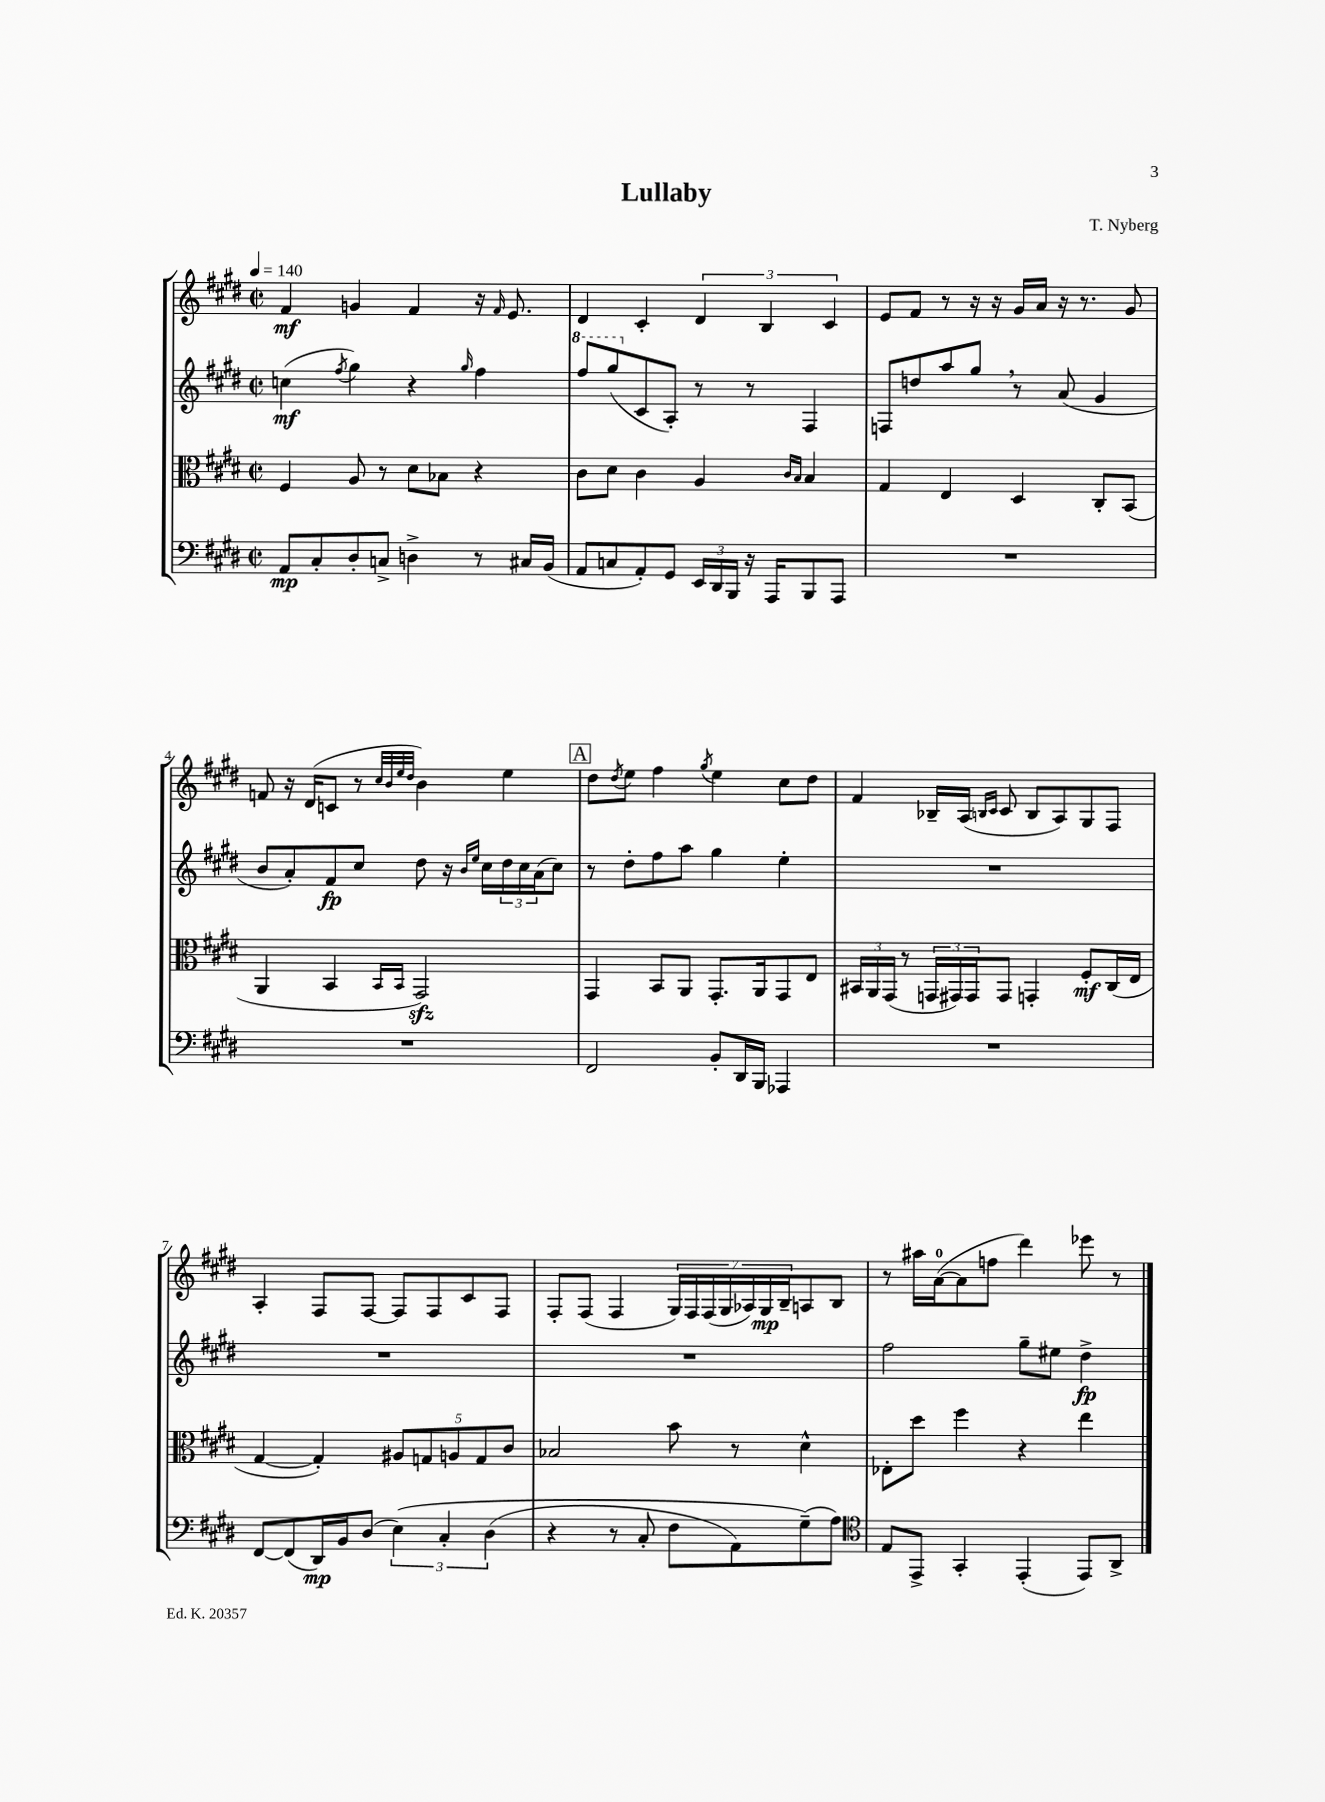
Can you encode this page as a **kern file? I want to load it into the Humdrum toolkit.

**kern	**dynam	**kern	**dynam	**kern	**dynam	**kern	**dynam
*part4	*part4	*part3	*part3	*part2	*part2	*part1	*part1
*staff4	*staff4	*staff3	*staff3	*staff2	*staff2	*staff1	*staff1
*clefF4	*	*clefC3	*	*clefG2	*	*clefG2	*
*k[f#c#g#d#]	*	*k[f#c#g#d#]	*	*k[f#c#g#d#]	*	*k[f#c#g#d#]	*
*M2/2	*	*M2/2	*	*M2/2	*	*M2/2	*
*met(c|)	*	*met(c|)	*	*met(c|)	*	*met(c|)	*
*MM140	*	*MM140	*	*MM140	*	*MM140	*
=1	=1	=1	=1	=1	=1	=1	=1
8AA/L	mp	4F#/	.	(4ccn\	mf	4f#/	mf
8C#'/	.	.	.	.	.	.	.
.	.	.	.	8qff#/	.	.	.
8D#'/	.	8A/	.	4gg#\)	.	4gn/	.
8Cn^/J	.	8r	.	.	.	.	.
4Dn^\	.	8d#\L	.	4r	.	4f#/	.
.	.	8B-X\J	.	.	.	.	.
.	.	.	.	16qqgg#/	.	.	.
8r	.	4r	.	4ff#\	.	16r	.
.	.	.	.	.	.	16qqf#/	.
.	.	.	.	.	.	8.e/	.
16C#X/LL	.	.	.	.	.	.	.
(16BB/JJ	.	.	.	.	.	.	.
=2	=2	=2	=2	=2	=2	=2	=2
*	*	*	*	*8va	*	*	*
8AA/L	.	8c#\L	.	8fff#/L	.	4d#/	.
8Cn/	.	8d#\J	.	(8ggg#/	.	.	.
*	*	*	*	*X8va	*	*	*
8AA'/)	.	4c#\	.	8c#/	.	4c#'/	.
8GG#/J	.	.	.	8A'/J)	.	.	.
24EE/LL	.	4A/	.	8r	.	6d#/	.
24DD#/	.	.	.	.	.	.	.
24BBB/JJ	.	.	.	.	.	.	.
16r	.	.	.	8r	.	.	.
.	.	.	.	.	.	6B/	.
16AAA/KL	.	.	.	.	.	.	.
.	.	16qqc#/LL	.	.	.	.	.
.	.	16qqB/JJ	.	.	.	.	.
8BBB/	.	4B/	.	4F#/	.	.	.
.	.	.	.	.	.	6c#/	.
8AAA/J	.	.	.	.	.	.	.
=3	=3	=3	=3	=3	=3	=3	=3
1r	.	4G#/	.	8Fn/L	.	8e/L	.
.	.	.	.	8ddn/	.	8f#/J	.
.	.	4E/	.	8aa/	.	8r	.
.	.	.	.	8gg#,/J	.	16r	.
.	.	.	.	.	.	16r	.
.	.	4D#/	.	8r	.	16g#/LL	.
.	.	.	.	.	.	16a/JJ	.
.	.	.	.	(8a/	.	16r	.
.	.	.	.	.	.	8.r	.
.	.	8C#'/L	.	4g#/	.	.	.
.	.	(8BB/J	.	.	.	8g#/	.
!!LO:LB:g=z
=4	=4	=4	=4	=4	=4	=4	=4
1r	.	4AA/	.	8b/L	.	8fn/	.
.	.	.	.	8a'/)	.	16r	.
.	.	.	.	.	.	(16d#/KL	.
.	.	4BB/	.	8f#/	fp	8cn/J	.
.	.	.	.	8cc#/J	.	8r	.
.	.	.	.	.	.	32qqcc#/LLL	.
.	.	.	.	.	.	32qqb/	.
.	.	16qqBB/LL	.	.	.	32qqee/	.
.	.	16qqBB/JJ	.	.	.	32qqdd#/JJJ	.
.	.	2GG#zz/)	.	8dd#\	.	4b\)	.
.	.	.	.	16r	.	.	.
.	.	.	.	16qqb/LL	.	.	.
.	.	.	.	16qqee/JJ	.	.	.
.	.	.	.	16cc#\LL	.	.	.
.	.	.	.	24dd#\	.	4ee\	.
.	.	.	.	24cc#\	.	.	.
.	.	.	.	(24a\J	.	.	.
.	.	.	.	8cc#\J)	.	.	.
!!LO:REH:place=s1:t=A
=5	=5	=5	=5	=5	=5	=5	=5
2FF#/	.	4GG#/	.	8r	.	8dd#\L	.
.	.	.	.	.	.	8qdd#/	.
.	.	.	.	8dd#'\L	.	8ee\J	.
.	.	8BB/L	.	8ff#\	.	4ff#\	.
.	.	8AA/J	.	8aa\J	.	.	.
.	.	.	.	.	.	8qgg#/	.
8BB'/L	.	8.GG#'/L	.	4gg#\	.	4ee\	.
16DD#/L	.	.	.	.	.	.	.
16BBB/JJ	.	16AA/k	.	.	.	.	.
4AAA-X/	.	8GG#/	.	4ee'\	.	8cc#\L	.
.	.	8E/J	.	.	.	8dd#\J	.
=6	=6	=6	=6	=6	=6	=6	=6
1r	.	24BB#X/LL	.	1r	.	4f#/	.
.	.	24AA/	.	.	.	.	.
.	.	(24GG#/JJ	.	.	.	.	.
.	.	8r	.	.	.	.	.
.	.	24GGn/LL	.	.	.	16B-X~/LL	.
.	.	24GG#X/)	.	.	.	.	.
.	.	.	.	.	.	(16A/JJ	.
.	.	24GG#/J	.	.	.	.	.
.	.	.	.	.	.	16qqBn/LL	.
.	.	.	.	.	.	16qqc#/JJ	.
.	.	8GG#/J	.	.	.	8c#/	.
.	.	4GGn'/	.	.	.	8B/L	.
.	.	.	.	.	.	8A/)	.
.	.	8F#'/L	mf	.	.	8G#/	.
.	.	(16C#/L	.	.	.	8F#/J	.
.	.	16E/JJ	.	.	.	.	.
!!LO:LB:g=z
=7	=7	=7	=7	=7	=7	=7	=7
[8FF#/L	.	[4G#/	.	1r	.	4A'/	.
(8FF#/]	.	.	.	.	.	.	.
16DD#/L)	mp	4G#'/])	.	.	.	8F#/L	.
16BB/J	.	.	.	.	.	.	.
(8D#/J	.	.	.	.	.	[8F#/J	.
(6E\)	.	10A#X/L	.	.	.	8F#/L]	.
.	.	10Gn/	.	.	.	.	.
.	.	.	.	.	.	8F#/	.
6C#'/	.	.	.	.	.	.	.
.	.	10An/	.	.	.	.	.
.	.	.	.	.	.	8c#/	.
.	.	10G/	.	.	.	.	.
(6D#\	.	.	.	.	.	.	.
.	.	.	.	.	.	8F#/J	.
.	.	10c#/J	.	.	.	.	.
=8	=8	=8	=8	=8	=8	=8	=8
4r	.	2B-X/	.	1r	.	8F#'/L	.
.	.	.	.	.	.	(8F#/J	.
8r	.	.	.	.	.	4F#/	.
8C#'/	.	.	.	.	.	.	.
8F#\L	.	8b\	.	.	.	28G#/LL)	.
.	.	.	.	.	.	28F#/	.
.	.	.	.	.	.	(28F#/	.
.	.	.	.	.	.	28G#/	.
8AA\)	.	8r	.	.	.	.	.
.	.	.	.	.	.	28A-X/)	.
.	.	.	.	.	.	28G#/	mp
.	.	.	.	.	.	28B~/J	.
(8G#~\)	.	4d#^^\	.	.	.	8An/	.
8A\J)	.	.	.	.	.	8B/J	.
=9	=9	=9	=9	=9	=9	=9	=9
*clefC4	*	*	*	*	*	*	*
8E/L	.	8E-X'\L	.	2ff#\	.	8r	.
8EE^/J	.	8dd#\J	.	.	.	16aa#X\LL	.
.	.	.	.	.	.	([16a\J	.
4GG#'/	.	4ff#\	.	.	.	8a\]	.
.	.	.	.	.	.	8ffn\J	.
(4EE'/	.	4r	.	8gg#~\L	.	4ddd#\)	.
.	.	.	.	8ee#X\J	.	.	.
8EE/L)	.	4ee\	.	4dd#^\	fp	8eee-X\	.
8AA^/J	.	.	.	.	.	8r	.
==	==	==	==	==	==	==	==
*-	*-	*-	*-	*-	*-	*-	*-
